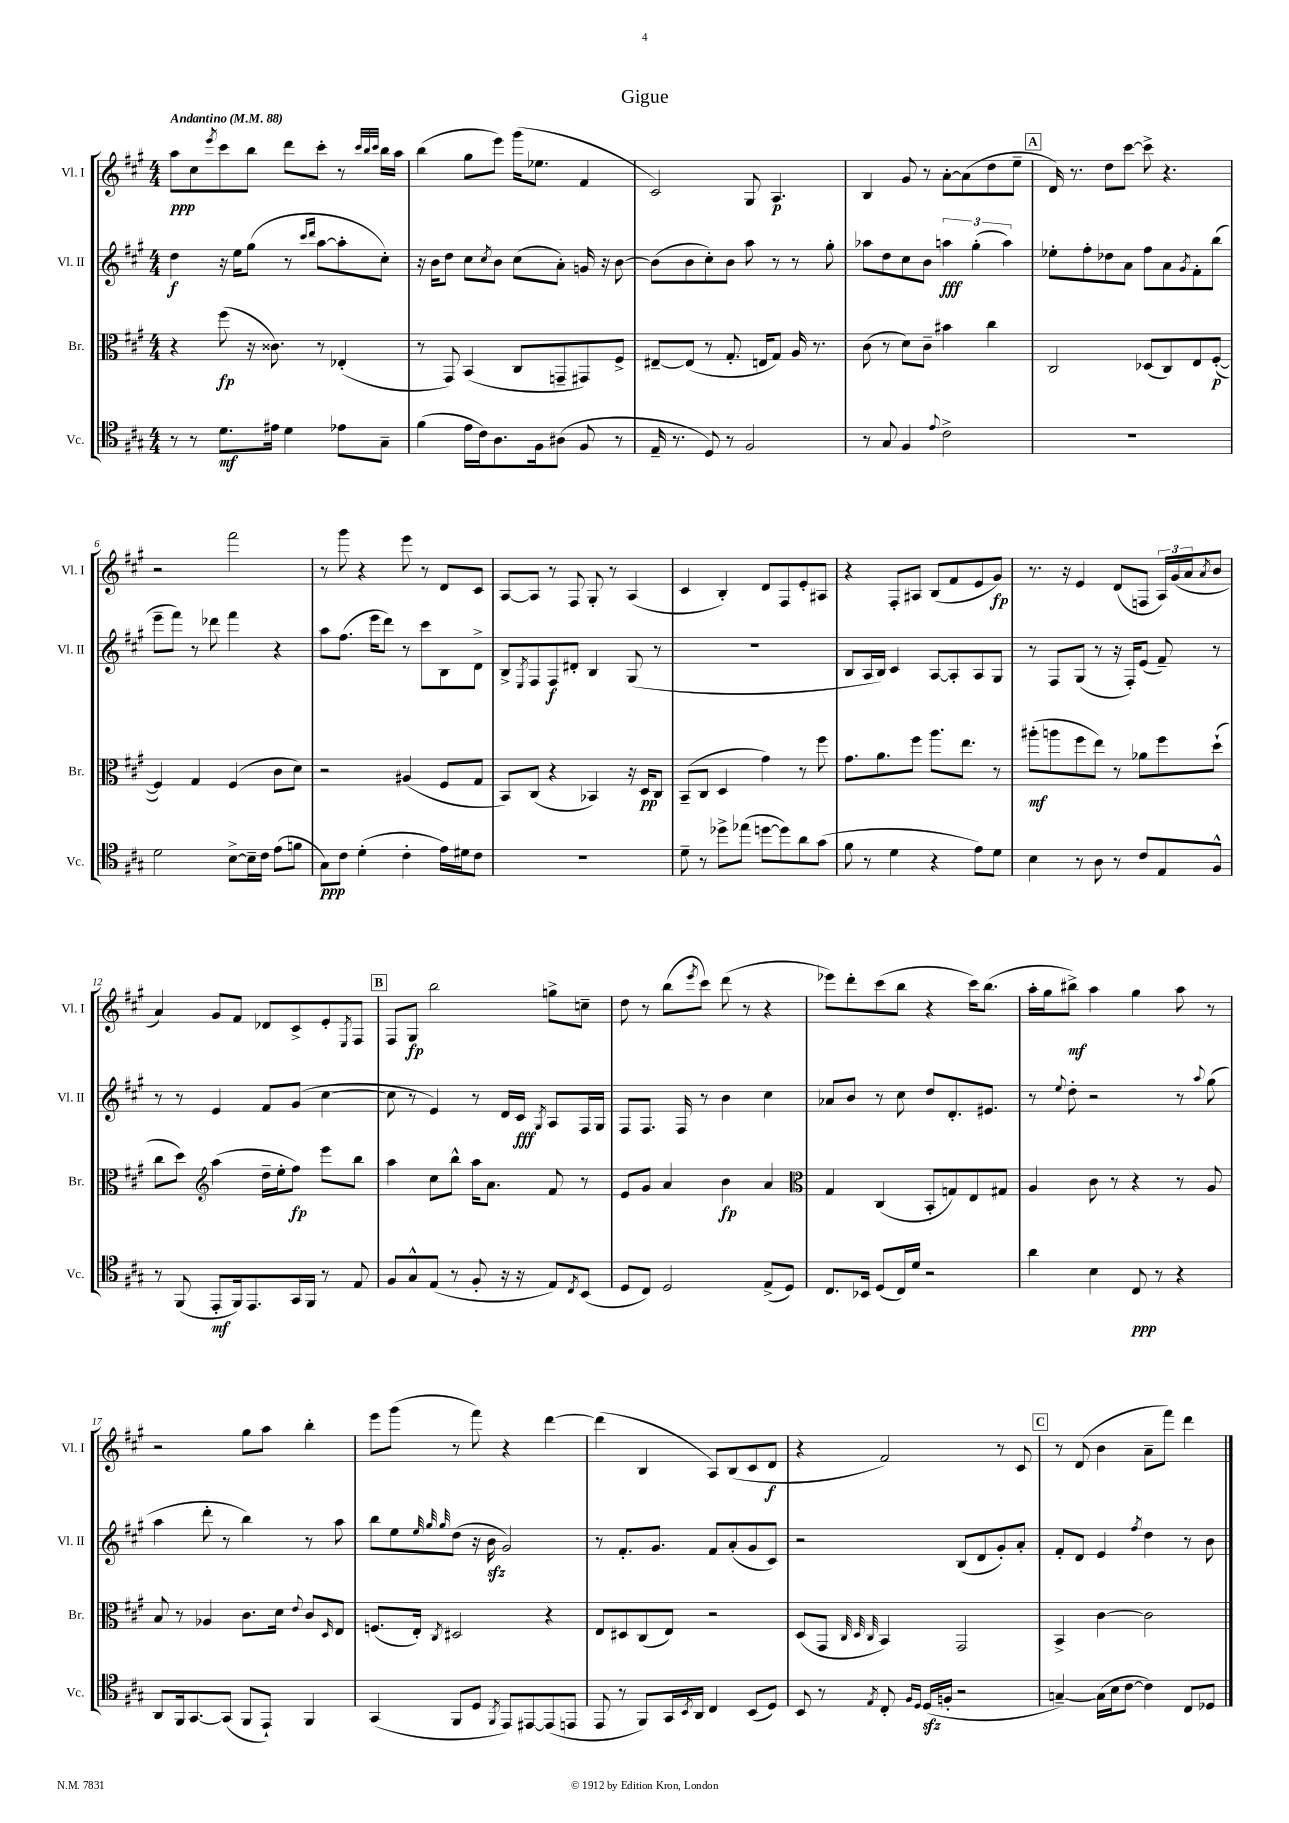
\header { title = "Gigue" }
<<
\new StaffGroup <<
\new Staff = "s0" \with { instrumentName = "Vl. I" shortInstrumentName = "Vl. I" } {
    \clef treble \key a \major \numericTimeSignature \time 4/4 \tempo "Andantino" 4 = 88
    a''8\ppp cis''8 \acciaccatura { e'''8 } cis'''8 b''8 d'''8 cis'''8-. r8 \grace { cis'''32 b''32 cis'''32 } b''16 a''16 |
    b''4( gis''8 e'''8) gis'''16( ees''8. fis'4 |
    cis'2) gis8 a4.\p |
    b4 gis'8 r8 a'8~-. a'8( d''8 e''8-- |
    \mark \markup { \box "A" } d'16) r8. d''8 cis'''8~ cis'''8-> r4. |
    r2 fis'''2 |
    r8 gis'''8 r4 e'''8 r8 d'8 cis'8 |
    a8~ a8 r8 fis8 gis8-. r8 a4( |
    cis'4 b4-.) d'8 fis8 e'8-. ais8 |
    r4 fis8-. ais8 b8( fis'8 e'8 gis'8\fp) |
    r8. r16 e'4 d'8( f8 \tuplet 3/2 { a16) gis'16( a'16 } \acciaccatura { a'8 } b'8 |
    a'4) gis'8 fis'8 des'8 cis'8-> e'8-. \acciaccatura { e8 } fis8 |
    \mark \markup { \box "B" } fis8 gis8\fp b''2 g''8-> c''8-- |
    d''8 r8 b''8( \acciaccatura { e'''8 } cis'''8) d'''8( r8 r4 |
    ees'''8) d'''8-. cis'''8( b''8 r4 cis'''16) b''8.( |
    a''16-. gis''16 bis''8->\mf) a''4 gis''4 a''8 r8 |
    r2 gis''8 a''8 b''4-. |
    e'''8 gis'''8( r8 fis'''8) r4 d'''4~ |
    d'''4( b4 a8) b8( cis'8 d'8\f |
    r4 fis'2) r8 cis'8 |
    \mark \markup { \box "C" } r8 d'8( b'4 a'8-- fis'''8) d'''4 \bar "|." |
}
\new Staff = "s1" \with { instrumentName = "Vl. II" shortInstrumentName = "Vl. II" } {
    \clef treble \key a \major \numericTimeSignature \time 4/4
    d''4\f r16 e''16 gis''8( r8 \grace { cis'''16 d'''16 } a''8~ a''8-. cis''8-.) |
    r16 b'16 d''8 cis''8 \acciaccatura { cis''8 } b'8 cis''8( a'8-.) g'16 r16 b'8~ |
    b'8( b'8 cis''8-.) b'8 a''8 r8 r8 gis''8-. |
    aes''8 d''8 cis''8 b'8 \tuplet 3/2 { a''4\fff gis''4-.( a''4) } |
    \mark \markup { \box "A" } ees''8-. fis''8-. des''8 a'8 fis''8 a'8 \acciaccatura { gis'8 } fis'8-. b''8( |
    e'''8-- fis'''8) r8 des'''8 fis'''4 r4 |
    a''8 fis''8.( e'''16 d'''8) r8 cis'''8 b8 d'8-> |
    b8-> \acciaccatura { e8 } fis8 fis8\f dis'8-. b4 gis8( r8 |
    R1 |
    b8 a16 b16) cis'4 a8~ a8-. a8 gis8 |
    r8 fis8 gis8( r8 r16 fis16-.) e'8( fis'8--) r8 |
    r8 r8 e'4 fis'8 gis'8( cis''4~ |
    \mark \markup { \box "B" } cis''8 r8 e'4) r8 d'16 cis'16\fff \acciaccatura { gis8 } a8 fis16 gis16 |
    fis8 fis8. fis16 r8 b'4 cis''4 |
    aes'8 b'8 r8 cis''8 d''8 d'8.-. eis'8. |
    r8 \appoggiatura { e''8 } d''8-. r2 r8 \appoggiatura { a''8 } gis''8( |
    a''4 d'''8-. r8 b''4) r8 a''8 |
    b''8 e''8 \grace { e''32 gis''32 gis''32 } d''8( r16 b'16\sfz gis'2) |
    r8 fis'8.-. gis'8. fis'8 a'8-.( gis'8 cis'8) |
    r2 b8( d'8 gis'8-.) a'8-. |
    \mark \markup { \box "C" } fis'8-. d'8 e'4 \acciaccatura { fis''8 } d''4 r8 b'8 \bar "|." |
}
\new Staff = "s2" \with { instrumentName = "Br." shortInstrumentName = "Br." } {
    \clef alto \key a \major \numericTimeSignature \time 4/4
    r4 fis''8\fp( r16 cisis'8.) r8 ees4-.( |
    r8 gis,8) b,4( cis8 g,8-- gis,8) fis8-> |
    eis8~-- eis8( r8 gis8.-. e16 gis8) a16 r8. |
    cis'8( r8 d'8) cis'8-- bis'4 cis''4 |
    \mark \markup { \box "A" } cis2 des8( cis8) e8 fis8~-.\p( |
    fis4) gis4 fis4( cis'8 d'8) |
    r2 ais4( fis8 gis8 |
    b,8) cis8( r4 bes,4) r16 d16\pp cis8 |
    b,8--( cis8 d4 gis'4) r8 fis''8 |
    gis'8. a'8. fis''8 a''8. e''8. r8 |
    ais''8-.\mf( a''8 fis''8 e''8) r8 aes'8 fis''8 d''8-!( |
    cis''8 d''8) \clef treble a''4( d''16-- e''16-. fis''8\fp) e'''8 b''8 |
    \mark \markup { \box "B" } a''4 cis''8 b''8-^ a''16 a'8. fis'8 r8 |
    e'8 gis'8 a'4 b'4\fp a'4 |
    \clef alto gis4 cis4( b,8-. g8) e8 gis8 |
    a4 cis'8 r8 r4 r8 a8 |
    b8 r8 aes4 cis'8. d'16 \appoggiatura { e'8 } cis'8 \grace { d16 } e8 |
    f8.( e16-.) \acciaccatura { cis8 } dis2 r4 |
    e8 dis8 cis8( e8) r2 |
    d8( gis,8 \grace { cis32 d32 cis32 } b,4) gis,2 |
    \mark \markup { \box "C" } b,4-> cis'4~ cis'2 \bar "|." |
}
\new Staff = "s3" \with { instrumentName = "Vc." shortInstrumentName = "Vc." } {
    \clef tenor \key a \major \numericTimeSignature \time 4/4
    r8 r8 d'8.\mf eis'16 d'4 ees'8 gis8-- |
    fis'4( e'16 cis'16) a8. fis16 ais8( fis8 r8 |
    e16-- r8. d8) r8 fis2 |
    r8 gis8 fis4 \appoggiatura { e'8 } cis'2-> |
    \mark \markup { \box "A" } R1 |
    d'2 b8~-> b16-- cis'16 e'8( f'8 |
    gis8\ppp) cis'8 d'4-.( cis'4-. e'16) dis'16 cis'8 |
    R1 |
    d'8-- r8 des''8-> ees''8( d''8~ d''8) a'8 gis'8( |
    fis'8 r8 d'4 r4 e'8) d'8 |
    b4 r8 a8 r8 cis'8 e8 fis8-^ |
    r8 fis,8( e,8-.\mf fis,16) e,8. gis,16 fis,16 r8 e8 |
    \mark \markup { \box "B" } fis8 gis8-^ e8( r8 fis8-. r16 r16 e8) \acciaccatura { cis8 } b,8( |
    d8 cis8) d2 e8->( d8) |
    cis8. bes,16 d8( cis16) d'16 r2 |
    a'4 b4 cis8\ppp r8 r4 |
    a,8 fis,16 gis,8.~ gis,8( fis,8 e,8-!) fis,4 |
    gis,4( fis,8 d8 \acciaccatura { fis,8 } e,8) eis,8~ eis,8( e,8 |
    e,8 r8 fis,8) gis,16 \acciaccatura { b,8 } a,16 cis4 b,8( d8) |
    b,8 r8 \acciaccatura { e8 } cis8-. \grace { fis16 d16 } d16\sfz( f16-. r2 |
    \mark \markup { \box "C" } g4~--) g16( b16 cis'8~ cis'4) cis8 des8 \bar "|." |
}
>>
>>
